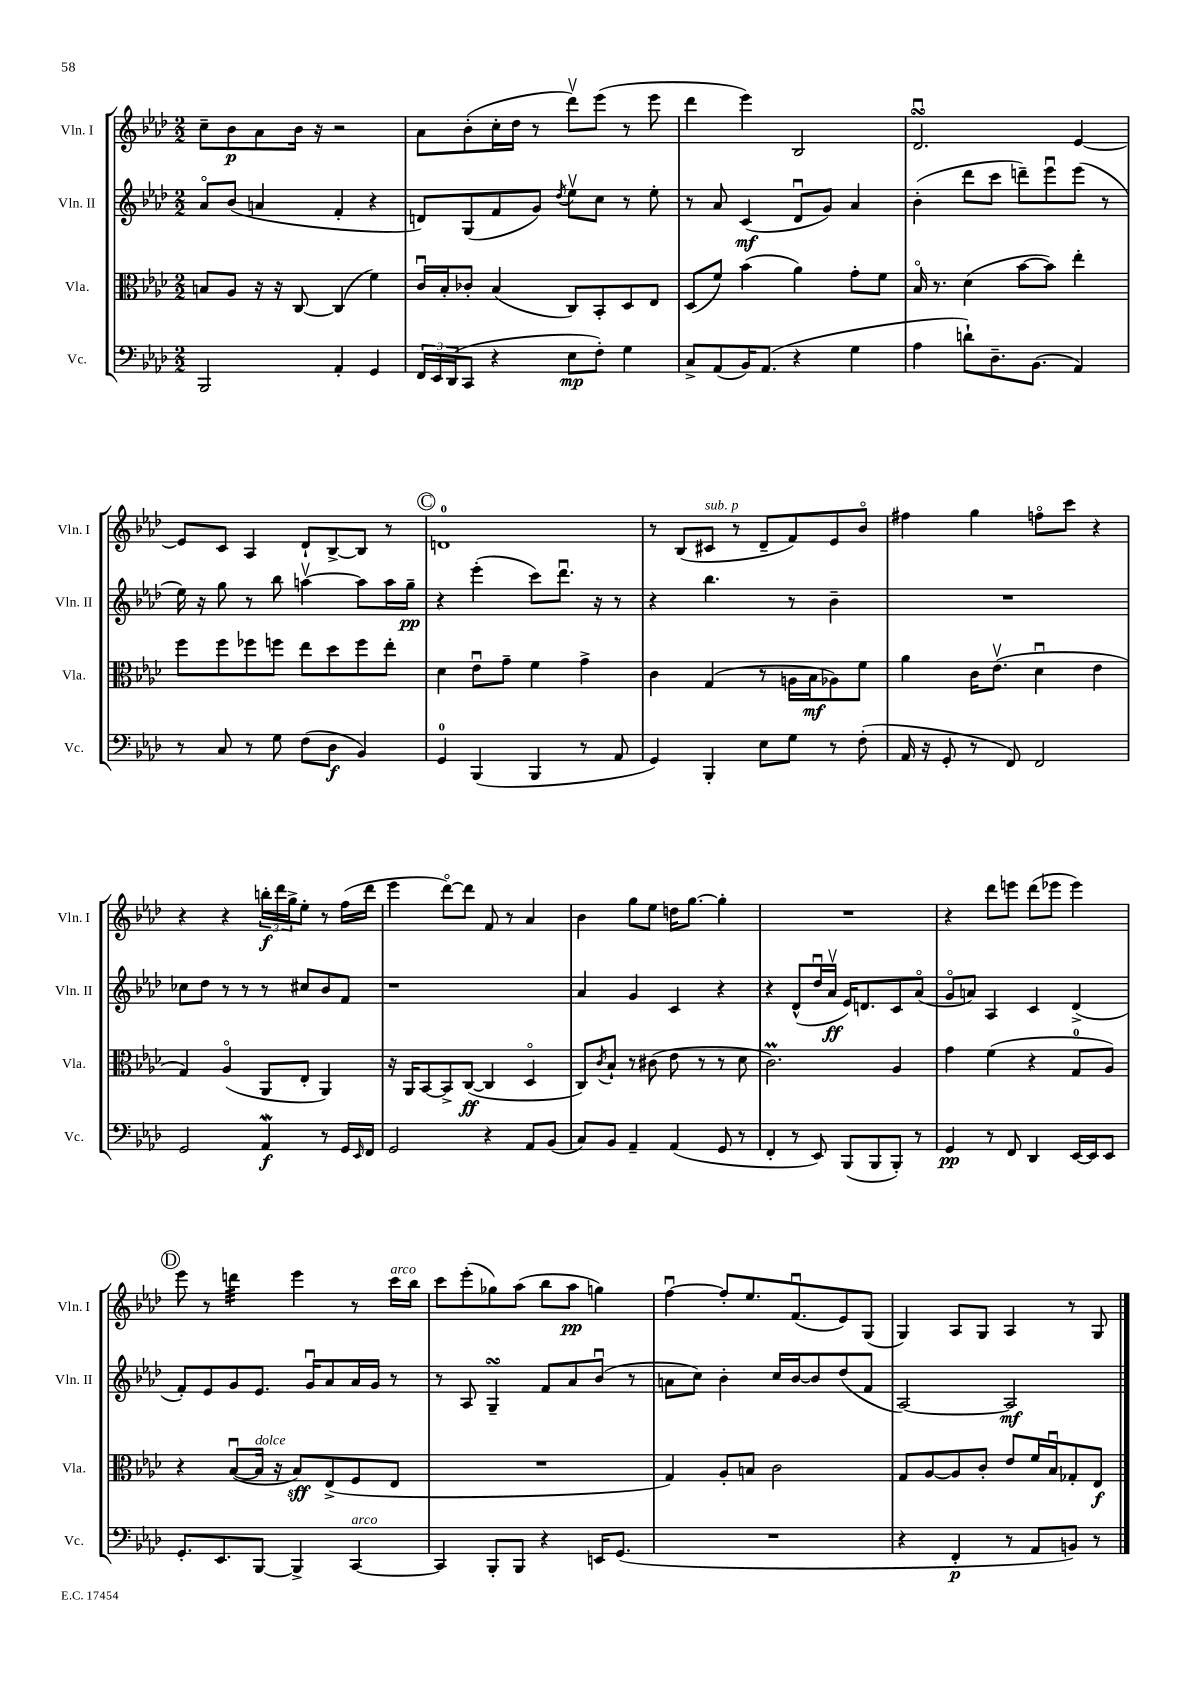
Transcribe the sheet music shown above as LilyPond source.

<<
\new StaffGroup <<
\new Staff = "s0" \with { instrumentName = "Vln. I" shortInstrumentName = "Vln. I" } {
    \clef treble \key aes \major \numericTimeSignature \time 2/2
    c''8-- bes'8\p aes'8 bes'16 r16 r2 |
    aes'8 bes'8-.( c''16-. des''16 r8 des'''8\upbow) ees'''8( r8 ees'''8 |
    des'''4 ees'''4) bes2 |
    des'2.\downbow\turn ees'4~ |
    ees'8 c'8 aes4 des'8-! bes8~-> bes8 r8 |
    \mark \markup { \circle "C" } d'1-0 |
    r8 bes8( cis'8^\markup { \italic "sub. p" } r8 des'8-- f'8) ees'8 bes'8\flageolet |
    fis''4 g''4 f''8\flageolet c'''8 r4 |
    r4 r4 \tuplet 3/2 { b''16-.\f des'''16 g''16-> } ees''8-. r8 f''16( des'''16 |
    ees'''4 des'''8~\flageolet) des'''8 f'8 r8 aes'4 |
    bes'4 g''8 ees''8 d''16 g''8.~ g''4-. |
    R1 |
    r4 des'''8 e'''8 des'''8( ees'''8 ees'''4) |
    \mark \markup { \circle "D" } ees'''8 r8 d'''4:32 ees'''4 r8 c'''16^\markup { \italic "arco" } bes''16 |
    c'''8 ees'''8-.( ges''8) aes''8( bes''8 aes''8\pp g''4) |
    f''4~\downbow f''8-. ees''8. f'8.\downbow( ees'8) g8( |
    g4) aes8 g8 aes4 r8 g8 \bar "|." |
}
\new Staff = "s1" \with { instrumentName = "Vln. II" shortInstrumentName = "Vln. II" } {
    \clef treble \key aes \major \numericTimeSignature \time 2/2
    aes'8\flageolet bes'8( a'4 f'4-. r4 |
    d'8) g8( f'8 g'8) \acciaccatura { des''8 } ees''8\upbow c''8 r8 ees''8-. |
    r8 aes'8 c'4\mf( des'8\downbow g'8) aes'4 |
    bes'4-.( des'''8 c'''8 d'''8--) ees'''8\downbow ees'''8( r8 |
    ees''16) r16 g''8 r8 bes''8 a''4~\upbow a''8 a''16 g''16--\pp |
    \mark \markup { \circle "C" } r4 ees'''4-.( c'''8) des'''8.\downbow r16 r8 |
    r4 bes''4. r8 bes'4-- |
    R1 |
    ces''8 des''8 r8 r8 r8 cis''8 bes'8 f'8 |
    r1 |
    aes'4 g'4 c'4 r4 |
    r4 des'8-^( des''16\downbow aes'16\upbow\ff ees'16) d'8. c'8 aes'8\flageolet( |
    g'8\flageolet a'8) aes4 c'4 des'4->( |
    \mark \markup { \circle "D" } f'8-.) ees'8 g'8 ees'8. g'16\downbow aes'8 aes'16 g'16 r8 |
    r8 aes8 g4--\turn f'8 aes'8 bes'8\downbow( r8 |
    a'8 c''8) bes'4-. c''16 bes'16~ bes'8 des''8( f'8 |
    aes2~) aes2\mf \bar "|." |
}
\new Staff = "s2" \with { instrumentName = "Vla." shortInstrumentName = "Vla." } {
    \clef alto \key aes \major \numericTimeSignature \time 2/2
    b8 aes8 r16 r16 c8~ c4( f'4) |
    c'16\downbow bes16-. ces'8-. bes4( c8) bes,8-. des8 ees8 |
    des8( f'8) bes'4( aes'4) g'8-. f'8 |
    bes16\flageolet r8. des'4( bes'8~ bes'8) ees''4-. |
    f''8 f''8 fes''8 f''8 ees''8 des''8 f''8 ees''8-. |
    \mark \markup { \circle "C" } des'4 ees'8\downbow g'8-- f'4 g'4-> |
    c'4 g4( r8 a16 bes16\mf aes8) f'8 |
    aes'4 c'16 ees'8.\upbow( des'4\downbow ees'4 |
    g4) aes4\flageolet( aes,8 ees8-. aes,4) |
    r16 aes,16 bes,8~ bes,8-> c8~\ff( c4 des4\flageolet |
    c8) \acciaccatura { c'8 } bes8-! r8 cis'8( ees'8 r8 r8 des'8 |
    c'2.\prall) aes4 |
    g'4 f'4( r4 g8-0 aes8) |
    \mark \markup { \circle "D" } r4 bes8~\downbow( bes16^\markup { \italic "dolce" } r16 bes8\sff) ees8->( f8 ees8 |
    R1 |
    g4) aes8-. b8 c'2 |
    g8 aes8~ aes8 c'8-. ees'8 f'16 bes16\downbow ges8-. ees8\f \bar "|." |
}
\new Staff = "s3" \with { instrumentName = "Vc." shortInstrumentName = "Vc." } {
    \clef bass \key aes \major \numericTimeSignature \time 2/2
    bes,,2 aes,4-. g,4 |
    \tuplet 3/2 { f,16 ees,16 des,16( } c,8 r4 ees8\mp f8-.) g4 |
    c8-> aes,8( bes,16) aes,8.( r4 g4 |
    aes4 d'8-!) des8.-- bes,8.( aes,4) |
    r8 c8 r8 g8 f8( des8\f bes,4) |
    \mark \markup { \circle "C" } g,4-0 bes,,4( bes,,4 r8 aes,8 |
    g,4) bes,,4-. ees8 g8 r8 f8-.( |
    aes,16 r16 g,8-. r8 f,8) f,2 |
    g,2 aes,4\mordent\f r8 g,16 \grace { ees,16 } f,16 |
    g,2 r4 aes,8 bes,8( |
    c8) bes,8 aes,4-- aes,4( g,8 r8 |
    f,4-. r8 ees,8) bes,,8( bes,,8 bes,,8-.) r8 |
    g,4\pp r8 f,8 des,4 ees,16~ ees,16 ees,8 |
    \mark \markup { \circle "D" } g,8.-. ees,8. bes,,8~ bes,,4-> c,4~^\markup { \italic "arco" } |
    c,4 bes,,8-. bes,,8 r4 e,16 g,8.( |
    R1 |
    r4 f,4-.\p r8 aes,8 b,8) r8 \bar "|." |
}
>>
>>
\layout { \context { \Score \remove "Bar_number_engraver" } }
